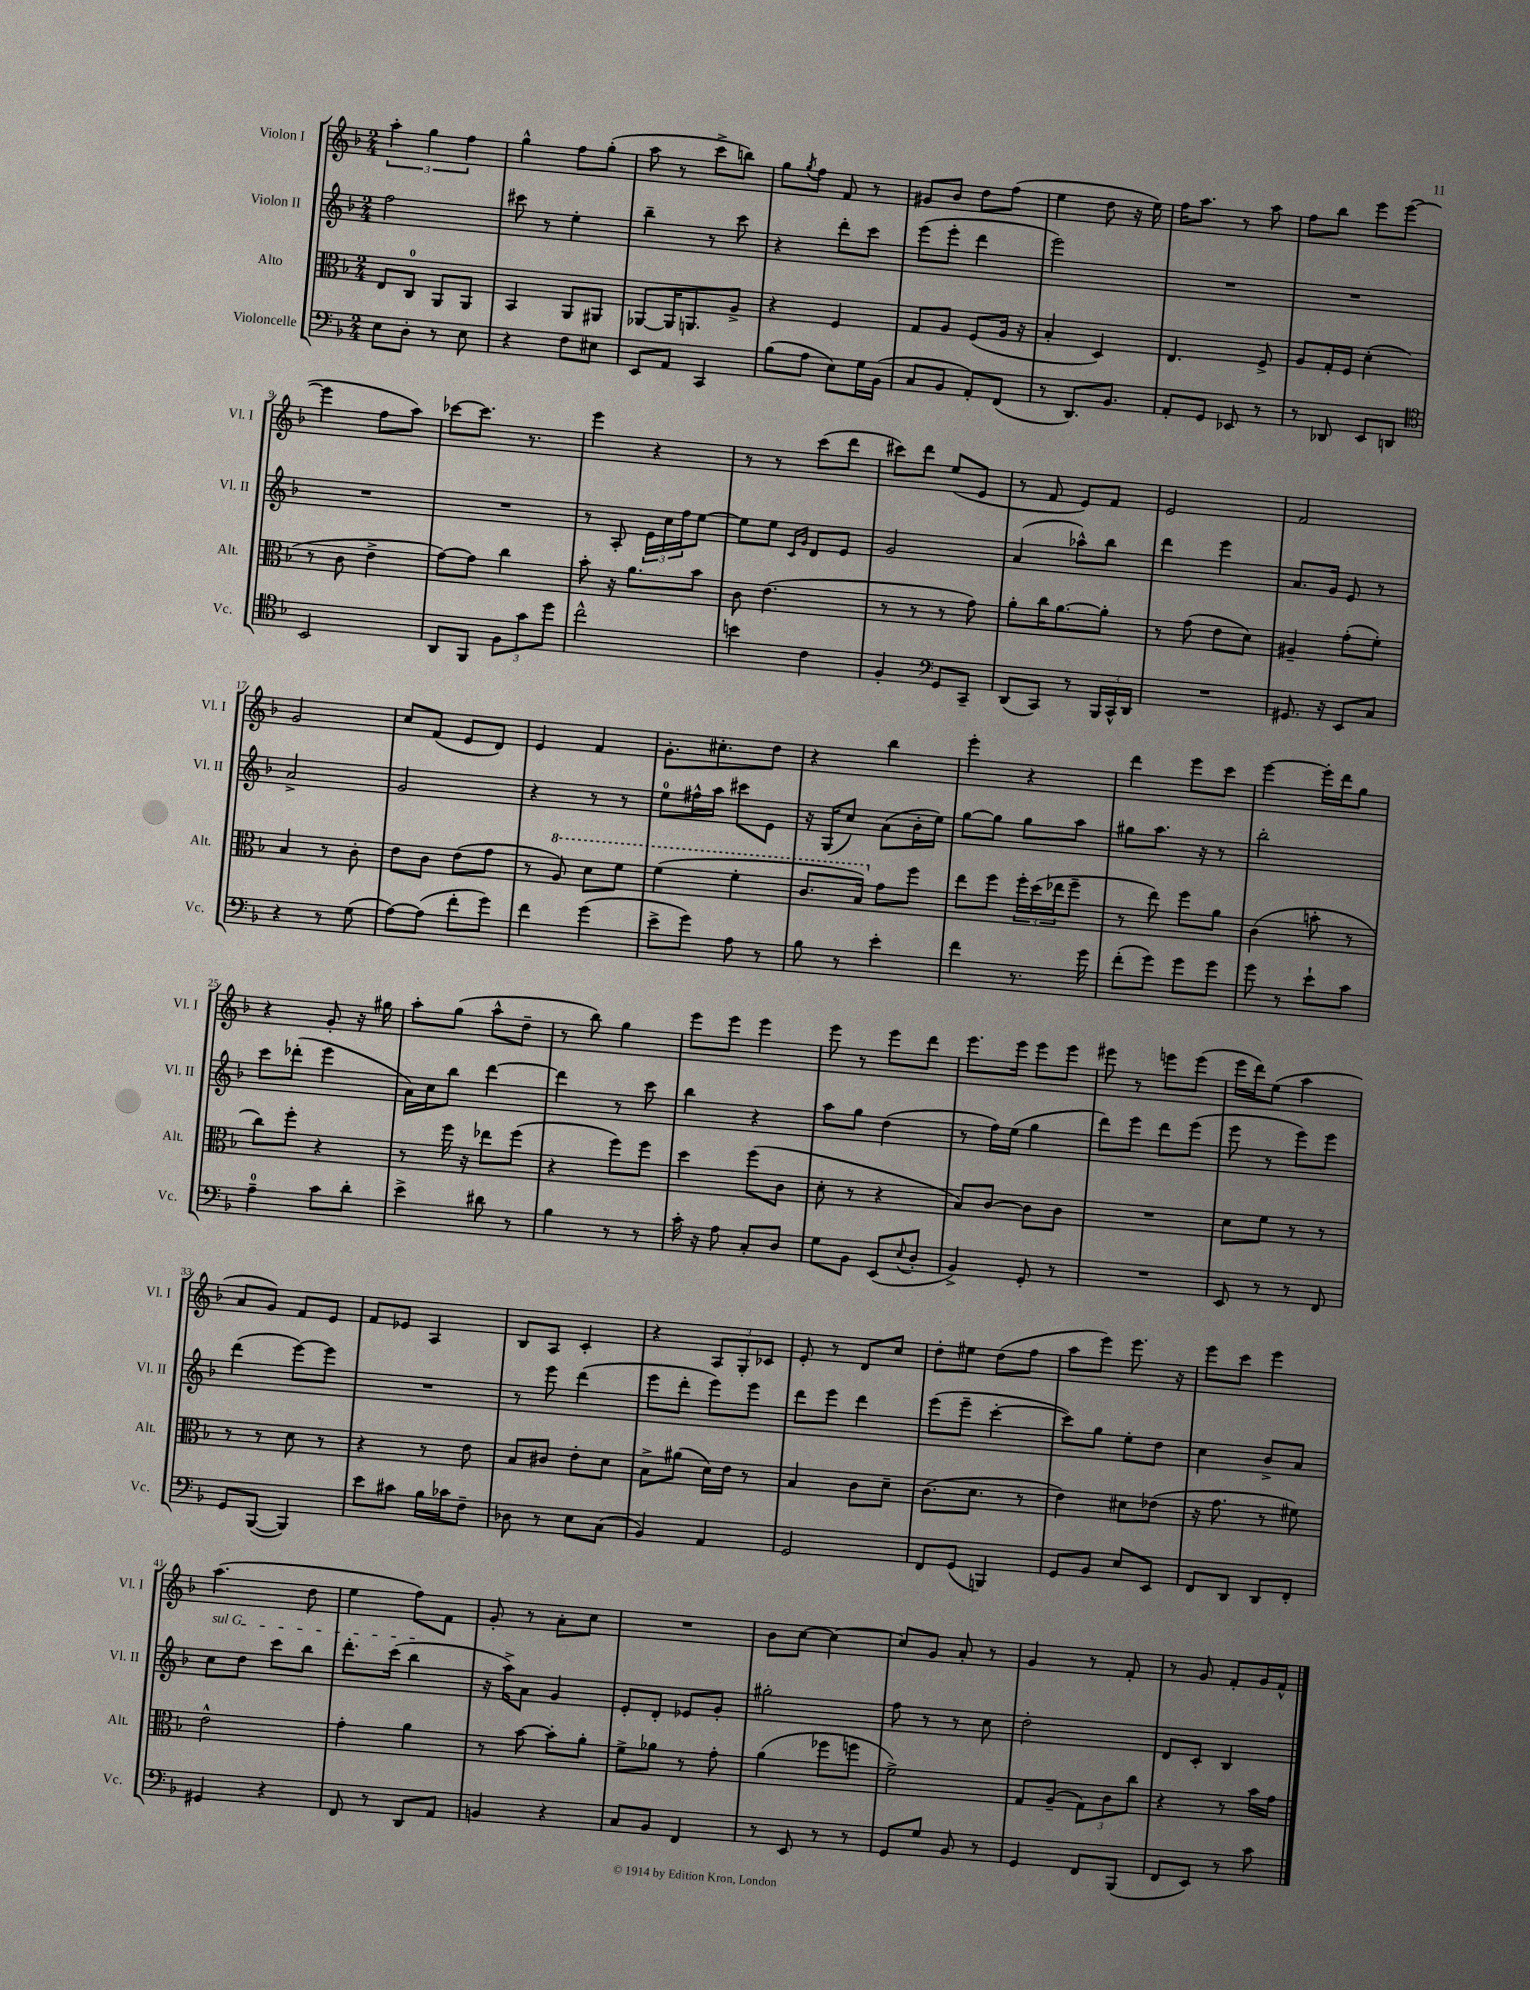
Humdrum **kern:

**kern	**kern	**kern	**kern
*staff4	*staff3	*staff2	*staff1
*clefF4	*clefC3	*clefG2	*clefG2
*k[b-]	*k[b-]	*k[b-]	*k[b-]
*M2/4	*M2/4	*M2/4	*M2/4
8E	8E	2ff	6aa'
8D'	8C	.	.
.	.	.	6gg
8r	8AA	.	.
.	.	.	6ff
8E	8AA	.	.
=	=	=	=
4r	4BB-	8ccc#	4gg^^
.	.	8r	.
8F	8AA	4ee'	8ff
8E#	8AA#	.	(8gg'
=	=	=	=
8EE	[8AA-	4bb-~	8aa
8AA	16AA-]	.	8r
.	8.AA	.	.
4CC	.	8r	8ccc^
.	8A^	8ccc	8bb)
=	=	=	=
(8B-	4r	4r	8gg
.	.	.	8qgg
8A	.	.	8ff
8E)	4F	8ddd'	8f
16G	.	8ccc	8r
(16BB-	.	.	.
=	=	=	=
8C	8G	(8eee	8g#
8BB-	8A	8eee'	8b-
8AA')	(8F	4ddd	8dd
(8FF	16A	.	(8ff
.	16r	.	.
=	=	=	=
8r	4B-'	2eee)	4ee
8.DD)	.	.	.
.	4D)	.	8dd
8.BB-	.	.	.
.	.	.	16r
.	.	.	16ee)
=	=	=	=
8AA'	4.E	2r	16ff
.	.	.	8.aa
8GG	.	.	.
8EE-	.	.	8r
8r	8F^	.	8aa
=	=	=	=
8r	8A	2r	8ff
8DD-	16G'	.	8bb-
.	16F	.	.
8EE	(4d'	.	8eee
8DD	.	.	([8eee
=	=	=	=
*clefC4	*	*	*
2BB-	8r	2r	4eee]
.	8c	.	.
.	4e^	.	8ff
.	.	.	8aa)
=	=	=	=
8AA	[8g)	2r	[8ccc-
8FF	8g]	.	8.ccc-]
12F	4cc	.	.
.	.	.	8.r
12g	.	.	.
12dd	.	.	.
=	=	=	=
2cc^^	8b-'	8r	4eee
.	16r	8A'	.
.	8.a	.	.
.	.	24e	4r
.	.	24cc	.
.	.	24ff	.
.	8b-	[8ee	.
=	=	=	=
4b	8c	8ee]	8r
.	(4.e	8ee	8r
.	.	16qqc	.
.	.	16qqg	.
4c	.	8d	(8ccc
.	.	8e	8ddd
=	=	=	=
4F'	8r	2g	8ccc#)
.	8r	.	8ddd
*clefF4	*	*	*
8GG	8r	.	(8ee
8CC~	8g)	.	8e
=	=	=	=
(8DD	8a'	(4a	8r
8CC)	16cc	.	8f
.	[8.a	.	.
8r	.	8aa-^^)	8e)
24BBB-	8a']	8bb-	8f
24CC^^	.	.	.
24DD	.	.	.
=	=	=	=
2r	8r	4ddd	2e
.	(8g	.	.
.	8e	4eee	.
.	8d)	.	.
=	=	=	=
8.GG#	4A#~	8.a	2f
16r	.	16g	.
8EE	(8g'	8e	.
8C	8f')	8r	.
=	=	=	=
4r	4B-	2a^	2g
8r	8r	.	.
(8G	8c'	.	.
=	=	=	=
[8A)	8e	2g	8cc
(8A]	8c	.	(8f
8f'	(8e	.	8e
8g)	8g	.	8d)
=	=	=	=
4f	8r	4r	4e
.	8a)	.	.
(4g	8dd	8r	4f
.	8ff	8r	.
=	=	=	=
8e^	(4ff	8ee	8.g'
8g)	.	16ff#^^	.
.	.	16aa	8.cc#'
8A	4ff'	8ccc#	.
8r	.	8e	8dd
=	=	=	=
8B-	8.cc	16r	4r
.	.	(16G	.
8r	.	8cc)	.
.	16b-)	.	.
4e'	8g	(8a	4bb-
.	8ff	16b-'	.
.	.	16ee)	.
=	=	=	=
4f	8ee	[8gg	4eee'
.	8ff	8gg]	.
8.r	24ff'	8gg	4r
.	(24dd	.	.
.	24ee-	.	.
.	8ff~	8aa	.
16g	.	.	.
=	=	=	=
(8f'	8r	8gg#	4ddd
8g)	8ee)	8.aa	.
8g	8ff	.	8eee
.	.	16r	.
8g	8a	8r	8ccc
=	=	=	=
8g	(4c	2bb-'	[4eee
8r	.	.	.
8e`	8b'	.	16eee']
.	.	.	16ddd
8c	8r	.	8gg
=	=	=	=
4A~	8cc)	8ccc	4r
.	8ff'	(8ddd-'	.
8c	4r	4eee	8g'
8d'	.	.	16r
.	.	.	16gg#
=	=	=	=
4e^	8r	16a)	8aa'
.	.	16cc	.
.	16ff	8bb-	(8gg
.	16r	.	.
8d#	8ee-	[4ddd	8aa^^
8r	(8ff	.	8dd~
=	=	=	=
4B-	4r	4ddd]	8r
.	.	.	8bb-)
8r	8ff)	8r	4gg
8r	8ff	8ccc	.
=	=	=	=
16c'	4dd	4bb-	8eee
16r	.	.	.
8A	.	.	8eee
8C'	(8ff	4r	4eee
8D	8c	.	.
=	=	=	=
8G	8d'	8aa	8eee
8BB-	8r	8gg	8r
(8EE	4r	(4dd	8eee
8qqE	.	.	.
8D'	.	.	8ddd
=	=	=	=
4BB-^)	8B-)	8r	8.eee
.	[8c	16ff)	.
.	.	(16ee	16eee
8GG'	8c]	4gg	8eee
8r	8c	.	8eee
=	=	=	=
2r	2r	8ddd)	8eee#
.	.	8eee	8r
.	.	8ddd	8eee
.	.	(8eee	(8eee
=	=	=	=
8EE	8d	8eee	16eee
.	.	.	16ddd)
8r	8f	8r	(8ee
8r	8r	8eee)	4aa
8FF	8r	8eee	.
=	=	=	=
8GG	8r	(4ddd	8a
([8BBB-	8r	.	8g)
4BBB-])	8d	[8eee)	8f
.	8r	8eee]	8e
=	=	=	=
8e	4r	2r	8f
8c#	.	.	8e-
16B-	8r	.	4A
16c-	.	.	.
8F~	8e	.	.
=	=	=	=
8D-	8B-	8r	8B-
8r	8c#	8eee	8A
8E	8e'	(4ddd	4c'
(8C	8d	.	.
=	=	=	=
4BB-)	8B-^	8eee	4r
.	(8a#	8ddd'	.
4AA	16d)	8eee)	12A
.	16e	.	.
.	.	.	12G'
.	8r	8eee	.
.	.	.	12c-
=	=	=	=
2GG	4B-	8ddd	8e'
.	.	8eee	8r
.	8c	4ddd	8d
.	8d~	.	8cc
=	=	=	=
8FF	(8.c	(8eee	8dd'
(8GG	.	8eee~	8ee#
.	8.d	.	.
4BBB)	.	[4ccc'	(8dd
.	8r	.	8ff
=	=	=	=
8GG	4e)	8ccc])	8aa
8BB-	.	8gg	8eee)
8E	8d#	8ee'	8.eee
8EE	(8e-	8dd	.
.	.	.	16r
=	=	=	=
8FF	16r	4cc	8eee
.	8.g	.	.
8DD	.	.	8ccc
8DD	8r	8b-^	4eee
8FF'	8f#)	8a	.
=	=	=	=
4GG#	2e^^	8cc	(4.aa
.	.	8dd	.
4r	.	8ccc	.
.	.	8bb-	8dd
=	=	=	=
8FF	4g'	8.ddd'	4ee
8r	.	.	.
.	.	(16ccc	.
8DD	4a	4bb-	8ff)
8AA	.	.	8f
=	=	=	=
4BB	8r	16r	8g'
.	.	16aa^)	.
.	[8b-	8a	8r
4r	8b-']	4g	8a'
.	8a'	.	8cc
=	=	=	=
8C	8f^	8e'	2r
8BB-	8a-	8d'	.
4FF	8r	8e-	.
.	8g'	8g'	.
=	=	=	=
8r	(4a	2gg#'	8b-
8EE	.	.	[8cc
8r	8ff-	.	4cc_
8r	8ff	.	.
=	=	=	=
8GG	2f^)	8ff	8cc]
8G	.	8r	8g
8BB-	.	8r	8a'
8r	.	8cc	8r
=	=	=	=
4GG	8G	2dd'	4g
.	(8A~	.	.
8FF	12G)	.	8r
.	12c	.	.
(8BBB-	.	.	8f'
.	12cc	.	.
=	=	=	=
8FF	4r	8d	8r
8EE)	.	8c'	8g
8r	8r	4B-	8f'
8c	16b-	.	16g
.	16g	.	16f^^
==	==	==	==
*-	*-	*-	*-
